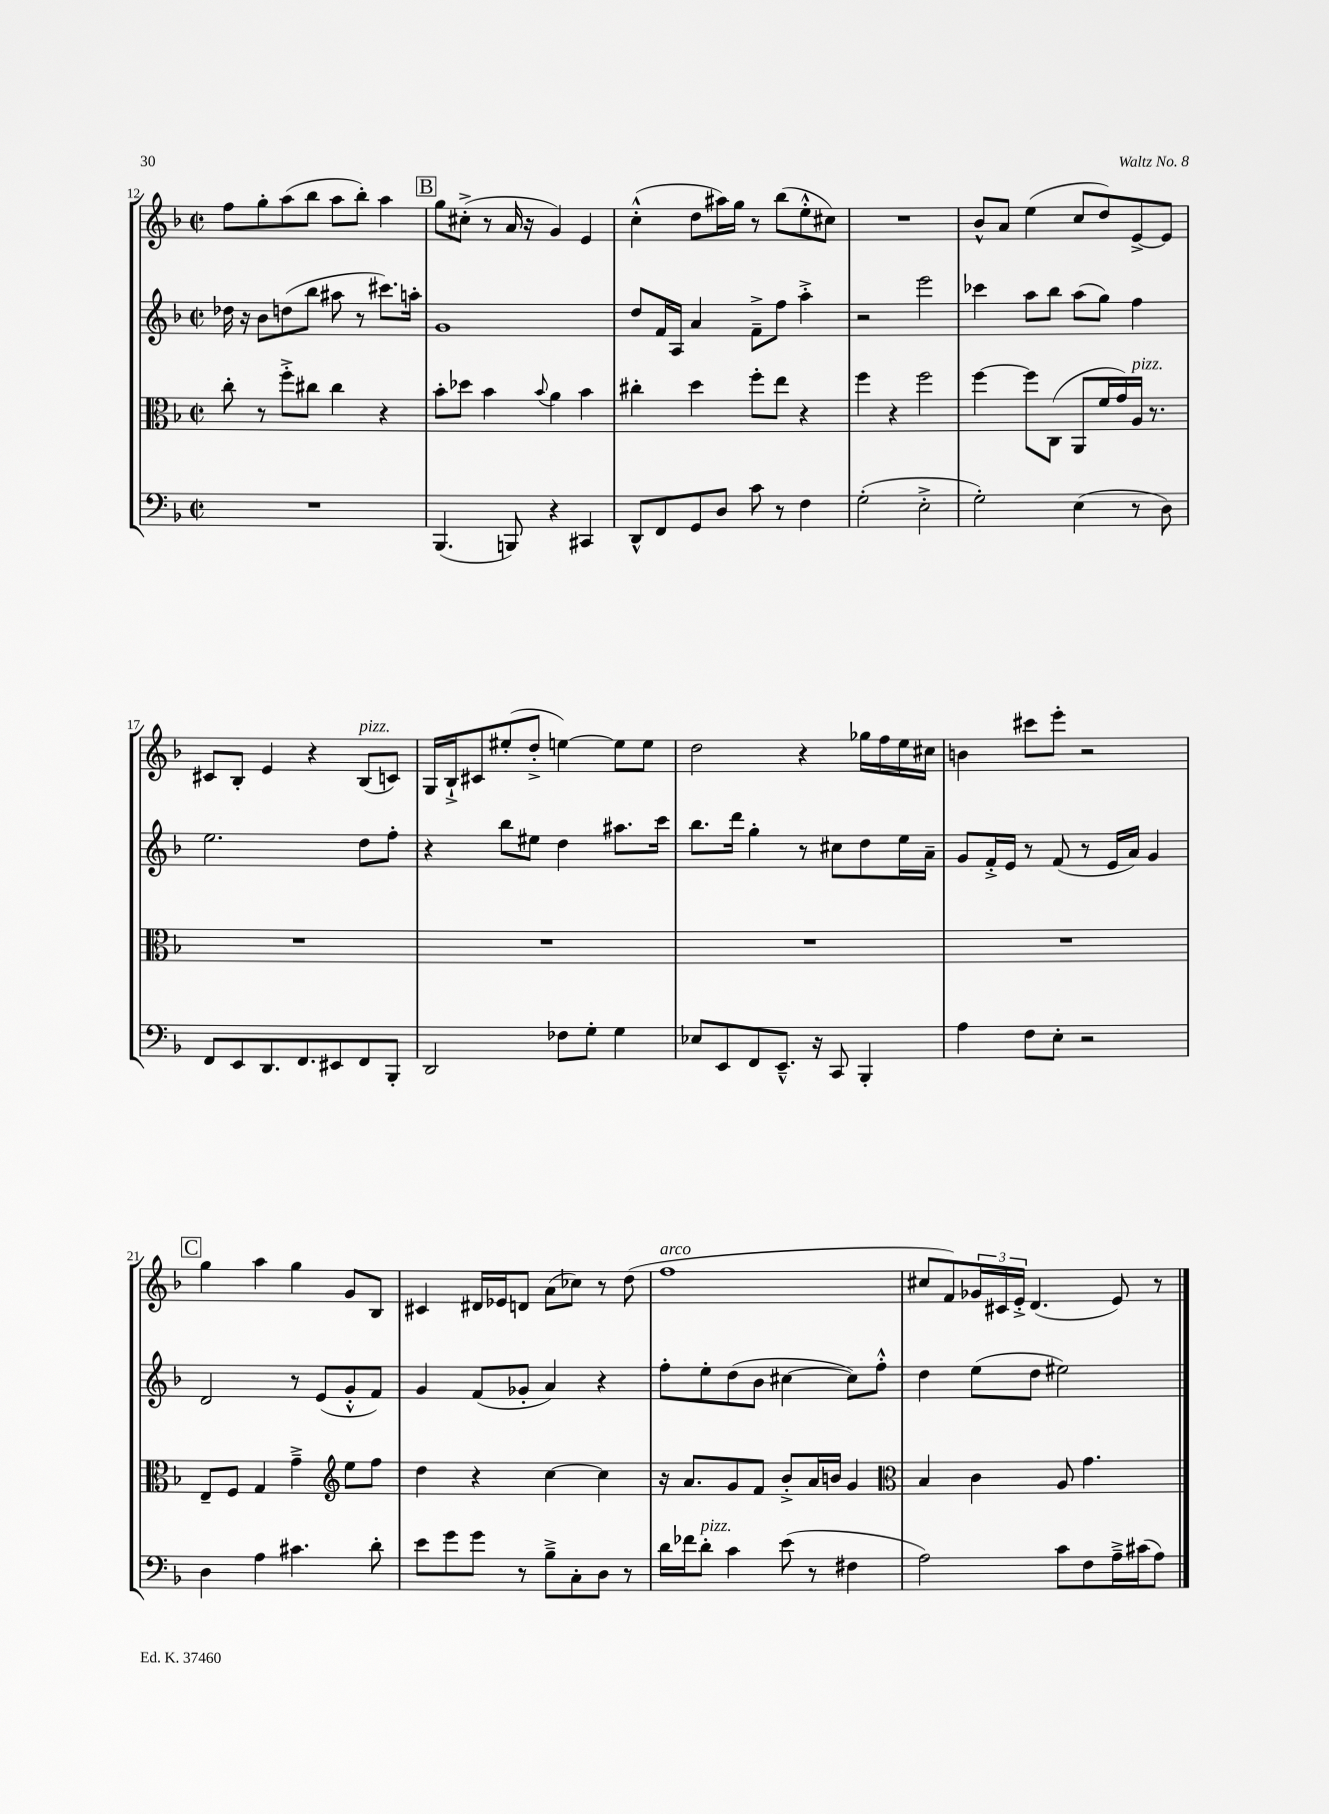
<<
\new StaffGroup <<
\new Staff = "s0" {
    \clef treble \key f \major \defaultTimeSignature \time 2/2
    f''8 g''8-. a''8( bes''8 a''8 bes''8-.) a''4 |
    \mark \markup { \box "B" } g''8 cis''8-.->( r8 a'16 r16 g'4) e'4 |
    c''4-.-^( d''8 ais''16) g''16 r8 bes''8( e''8-.-^ cis''8) |
    R1 |
    bes'8-^ a'8 e''4( c''8 d''8) e'8~-> e'8 |
    cis'8 bes8-. e'4 r4 bes8^\markup { \italic "pizz." }( c'8) |
    g16 bes16-!-> cis'8 eis''8-.( d''8-.-> e''4~) e''8 e''8 |
    d''2 r4 ges''16 f''16 e''16 cis''16 |
    b'4 cis'''8 e'''8-. r2 |
    \mark \markup { \box "C" } g''4 a''4 g''4 g'8 bes8 |
    cis'4 dis'16 ees'16 d'8 a'8( ces''8) r8 d''8( |
    f''1^\markup { \italic "arco" } |
    cis''8 f'8) \tuplet 3/2 { ges'16 cis'16 e'16-.-> } d'4.( e'8) r8 \bar "|." |
}
\new Staff = "s1" {
    \clef treble \key f \major \defaultTimeSignature \time 2/2
    des''16 r16 bes'8 d''8( bes''8 ais''8 r8 cis'''8.) a''16-. |
    \mark \markup { \box "B" } g'1 |
    d''8 f'16 a16 a'4 f'8---> f''8 a''4-.-> |
    r2 e'''2 |
    ces'''4 a''8 bes''8 a''8( g''8) f''4 |
    e''2. d''8 f''8-. |
    r4 bes''8 eis''8 d''4 ais''8. c'''16 |
    bes''8. d'''16 g''4-. r8 cis''8 d''8 e''16 a'16-- |
    g'8 f'16-.-> e'16 r8 f'8( r8 e'16 a'16) g'4 |
    \mark \markup { \box "C" } d'2 r8 e'8( g'8-.-^ f'8) |
    g'4 f'8( ges'8-. a'4) r4 |
    f''8-. e''8-. d''8( bes'8 cis''4~ cis''8) f''8-.-^ |
    d''4 e''8( d''8 eis''2) \bar "|." |
}
\new Staff = "s2" {
    \clef alto \key f \major \defaultTimeSignature \time 2/2
    c''8-. r8 f''8-.-> cis''8 cis''4 r4 |
    \mark \markup { \box "B" } bes'8-. des''8 bes'4 \appoggiatura { bes'8 } a'4 bes'4 |
    cis''4-. d''4 f''8-. e''8 r4 |
    f''4 r4 f''2 |
    f''4~ f''8 c8( a,8 f'16 g'16) a16^\markup { \italic "pizz." } r8. |
    R1 |
    R1 |
    R1 |
    R1 |
    \mark \markup { \box "C" } e8-- f8 g4 g'4---> \clef treble e''8 f''8 |
    d''4 r4 c''4~ c''4 |
    r16 a'8. g'8 f'8 bes'8-.-> a'16 b'16 g'4 |
    \clef alto bes4 c'4 a8 g'4. \bar "|." |
}
\new Staff = "s3" {
    \clef bass \key f \major \defaultTimeSignature \time 2/2
    R1 |
    \mark \markup { \box "B" } bes,,4.( b,,8) r4 cis,4 |
    d,8-^ f,8 g,8 d8 c'8 r8 f4 |
    g2-.( e2-.-> |
    g2-.) e4( r8 d8) |
    f,8 e,8 d,8. f,8. eis,8 f,8 bes,,8-. |
    d,2 fes8 g8-. g4 |
    ees8 e,8 f,8 e,8.---^ r16 c,8 bes,,4-. |
    a4 f8 e8-. r2 |
    \mark \markup { \box "C" } d4 a4 cis'4. d'8-. |
    e'8 g'8 g'8 r8 bes8---> c8-. d8 r8 |
    d'16 fes'16 d'8-.^\markup { \italic "pizz." } c'4 e'8( r8 fis4 |
    a2) c'8 f8 a16---> cis'16( a8) \bar "|." |
}
>>
>>
\layout { \context { \Score currentBarNumber = #12 } }
